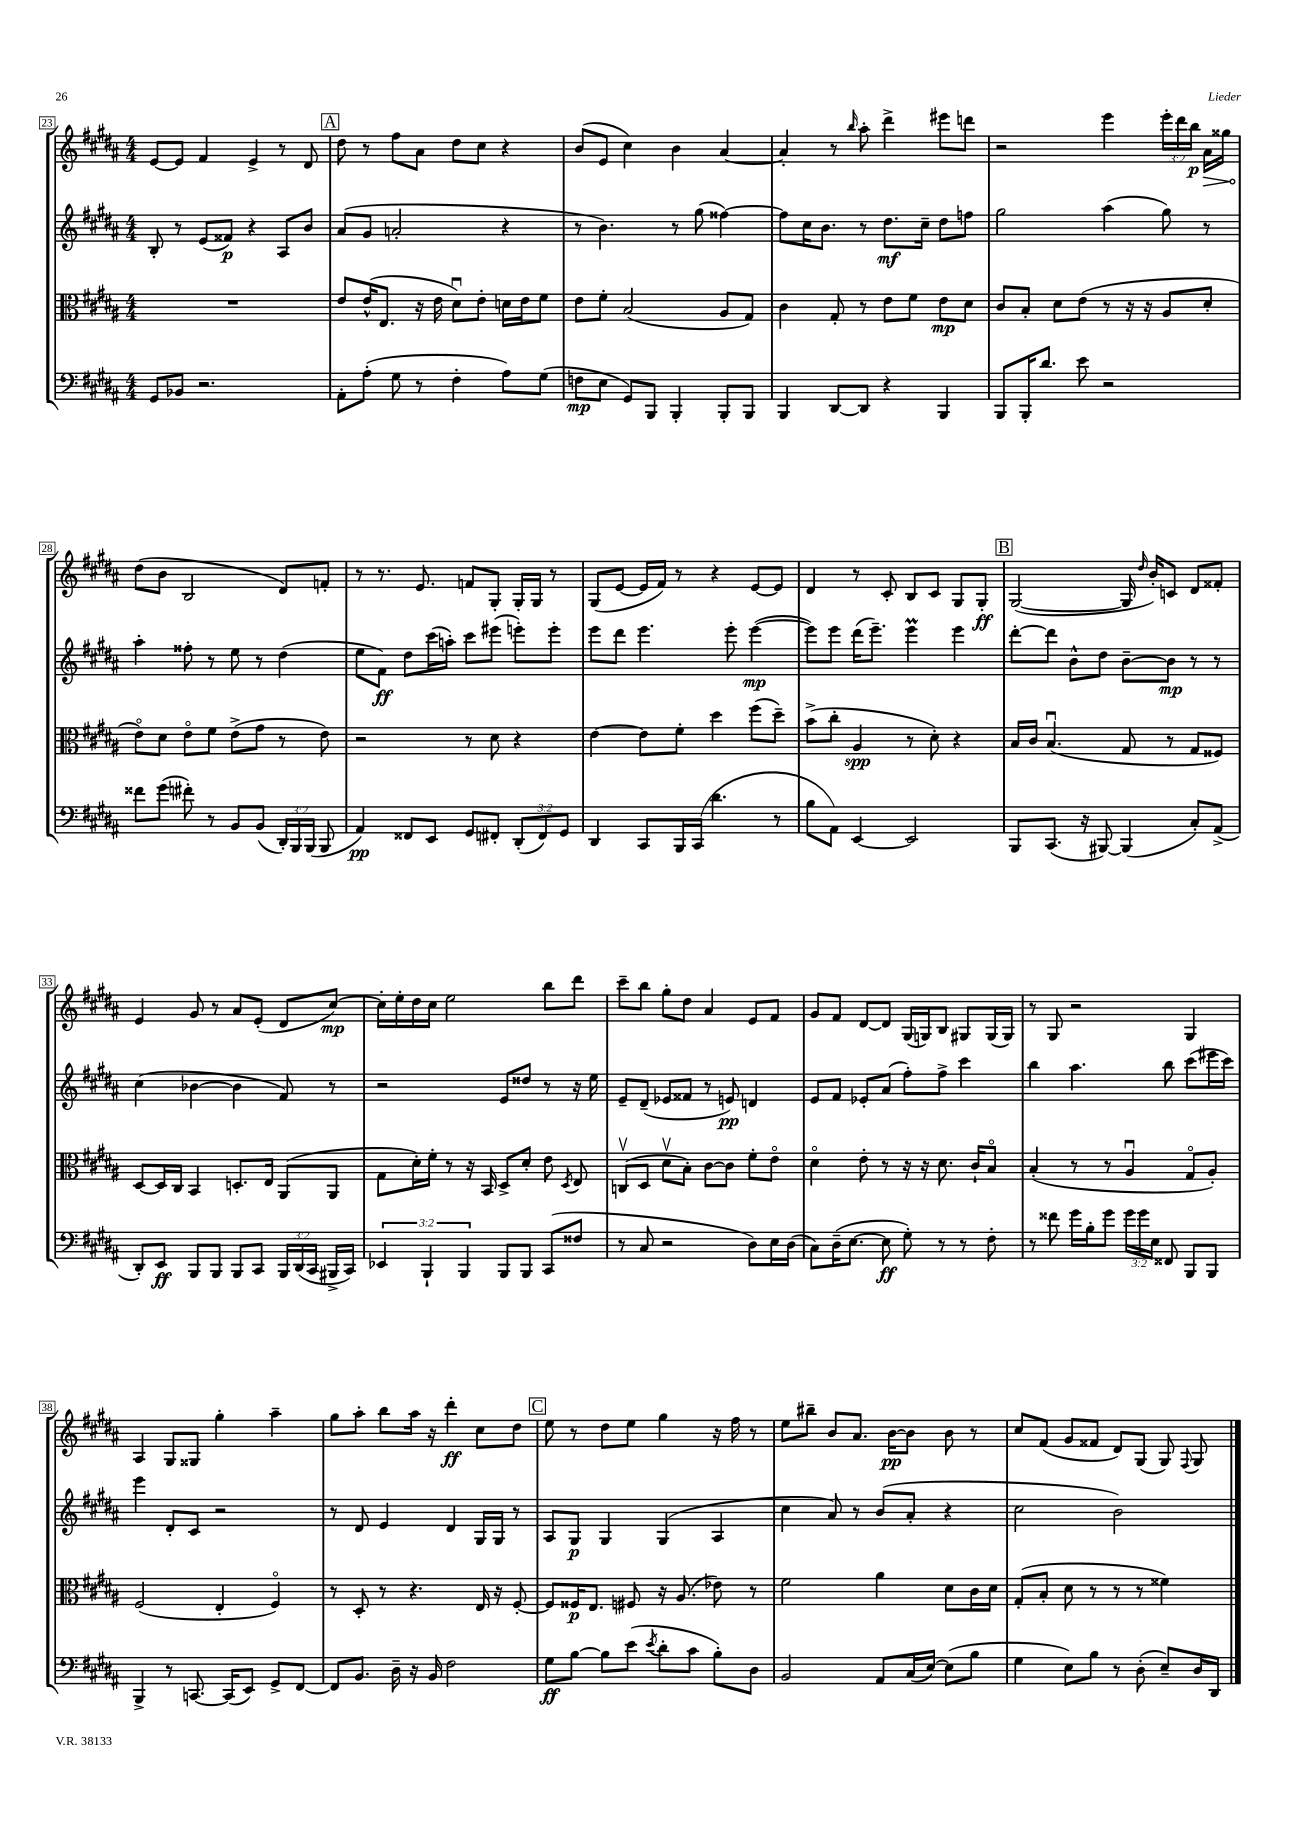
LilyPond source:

<<
\new StaffGroup <<
\new Staff = "s0" {
    \clef treble \key b \major \numericTimeSignature \time 4/4 \override Staff.TupletNumber.text = #tuplet-number::calc-fraction-text
    \autoBeamOff e'8[~ e'8] fis'4 e'4-> r8 dis'8 |
    \mark \markup { \box "A" } dis''8 r8 fis''8[ ais'8] dis''8[ cis''8] r4 |
    b'8[( e'8] cis''4) b'4 ais'4~ |
    ais'4-. r8 \grace { b''16 } ais''8-. dis'''4-> eis'''8[ d'''8] |
    r2 e'''4 \tuplet 3/2 { e'''16[-. dis'''16 b''16]\p } \once \override Hairpin.circled-tip = ##t ais'16[\> gisis''16] |
    dis''8[\!( b'8] b2 dis'8[) f'8]-. |
    r8 r8. e'8. f'8[ gis8]-. gis16[-. gis16] r8 |
    gis8[( e'8]~ e'16[ fis'16]) r8 r4 e'8[~ e'8] |
    dis'4 r8 cis'8-. b8[ cis'8] gis8[ gis8]-.\ff |
    \mark \markup { \box "B" } gis2~( gis16 \grace { dis''16 } b'16[-.) c'8] dis'8[ fisis'8]-. |
    e'4 gis'8 r8 ais'8[ e'8]-.( dis'8[ cis''8]~\mp) |
    cis''16[-. e''16-. dis''16 cis''16] e''2 b''8[ dis'''8] |
    cis'''8[-- b''8] gis''8[-. dis''8] ais'4 e'8[ fis'8] |
    gis'8[ fis'8] dis'8[~ dis'8] gis16[( g16) b8] gis8[ gis16( gis16]) |
    r8 gis8 r2 gis4 |
    ais4 gis8[ gisis8] gis''4-. ais''4-- |
    gis''8[ ais''8]-. b''8[ ais''16] r16 dis'''4-.\ff cis''8[ dis''8] |
    \mark \markup { \box "C" } e''8 r8 dis''8[ e''8] gis''4 r16 fis''16 r8 |
    e''8[ bis''8]-- b'8[ ais'8.] b'16[~\pp b'8] b'8 r8 |
    cis''8[ fis'8]( gis'8[ fisis'8] dis'8[) gis8]( gis8) \appoggiatura { fis8 } gis8 \bar "|." |
}
\new Staff = "s1" {
    \clef treble \key b \major \numericTimeSignature \time 4/4
    \autoBeamOff b8-. r8 e'8[( fisis'8]\p) r4 ais8[ b'8] |
    \mark \markup { \box "A" } ais'8[( gis'8] a'2-. r4 |
    r8 b'4.) r8 gis''8( fisis''4~) |
    fisis''8[ cis''16 b'8.] r8 dis''8.[\mf cis''16]-- dis''8[ f''8] |
    gis''2 ais''4( gis''8) r8 |
    ais''4-. fisis''8-. r8 e''8 r8 dis''4( |
    e''8[ fis'8]\ff) dis''8[ cis'''16( a''16]-.) cis'''8[ eis'''8]( e'''8[-.) e'''8]-. |
    e'''8[ dis'''8] e'''4. e'''8-. e'''4~\mp( |
    e'''8[) e'''8] dis'''16[( e'''8.]--) e'''4\prall e'''4 |
    \mark \markup { \box "B" } dis'''8[~-. dis'''8] b'8[-^ dis''8] b'8[~-- b'8]\mp r8 r8 |
    cis''4( bes'4~ bes'4 fis'8) r8 |
    r2 e'8[ disis''8] r8 r16 e''16 |
    e'8[-- dis'8]--( ees'8[ fisis'8] r8 e'8\pp) d'4 |
    e'8[ fis'8] ees'8[-. ais'8]( fis''8[-.) fis''8]-> cis'''4 |
    b''4 ais''4. b''8 cis'''8[( eis'''16 cis'''16]) |
    e'''4 dis'8[-. cis'8] r2 |
    r8 dis'8 e'4 dis'4 gis16[ gis16] r8 |
    \mark \markup { \box "C" } ais8[ gis8]\p gis4 gis4( ais4 |
    cis''4 ais'8) r8 b'8[( ais'8]-. r4 |
    cis''2 b'2) \bar "|." |
}
\new Staff = "s2" {
    \clef alto \key b \major \numericTimeSignature \time 4/4
    \autoBeamOff R1 |
    \mark \markup { \box "A" } e'8[ e'16-^( e8.] r16 e'16 dis'8[\downbow) e'8]-. d'16[ e'16 fis'8] |
    e'8[ fis'8]-. b2( ais8[ gis8]) |
    cis'4 gis8-. r8 e'8[ fis'8] e'8[\mp dis'8] |
    cis'8[ b8]-. dis'8[ e'8]( r8 r16 r16 ais8[ dis'8]-. |
    e'8[\flageolet) dis'8] e'8[\flageolet fis'8] e'8[->( gis'8] r8 e'8) |
    r2 r8 dis'8 r4 |
    e'4~ e'8[ fis'8]-. dis''4 fis''8[( dis''8]--) |
    b'8[->( cis''8]-. ais4\spp r8 dis'8-.) r4 |
    \mark \markup { \box "B" } b16[ cis'16] b4.\downbow( gis8 r8 gis8[ fisis8]) |
    dis8[~ dis16 cis16] b,4 d8.[-. e16] ais,8[( ais,8] |
    gis8[ dis'16-.) fis'16]-. r8 r16 b,16 dis8[-> dis'8]-. e'8 \acciaccatura { dis8 } e8 |
    c8[\upbow( dis8] dis'8[\upbow b8]-.) cis'8[~ cis'8] fis'8[-. e'8]\flageolet |
    dis'4\flageolet e'8-. r8 r16 r16 dis'8. cis'16[-! b8]\flageolet |
    b4-.( r8 r8 ais4\downbow gis8[\flageolet ais8]-.) |
    fis2( e4-. fis4\flageolet) |
    r8 dis8-. r8 r4. e16 r16 fis8~-. |
    \mark \markup { \box "C" } fis8[ fisis16\p e8.] fis8 r16 ais8.( ees'8) r8 |
    fis'2 ais'4 dis'8[ cis'16 dis'16] |
    gis8[-.( b8]-. dis'8 r8 r8 r8 fisis'4) \bar "|." |
}
\new Staff = "s3" {
    \clef bass \key b \major \numericTimeSignature \time 4/4 \override Staff.TupletNumber.text = #tuplet-number::calc-fraction-text
    \autoBeamOff gis,8[ bes,8] r2. |
    \mark \markup { \box "A" } ais,8[-. ais8]-.( gis8 r8 fis4-. ais8[) gis8]( |
    f8[\mp e8] gis,8[) b,,8] b,,4-. b,,8[-. b,,8] |
    b,,4 dis,8[~ dis,8] r4 b,,4 |
    b,,8[ b,,16-. dis'8.] e'8 r2 |
    fisis'8[ gis'8]( fis'8-.) r8 b,8[ b,8]( \tuplet 3/2 { dis,16[-.) b,,16 b,,16]( } b,,8 |
    ais,4\pp) fisis,8[ e,8] gis,8[ fis,8]-. \tuplet 3/2 { dis,8[-.( fis,8) gis,8] } |
    dis,4 cis,8[ b,,16 cis,16]( dis'4. r8 |
    b8[ ais,8]) e,4~ e,2 |
    \mark \markup { \box "B" } b,,8[ cis,8.]( r16 bis,,8~) bis,,4( cis8[-.) ais,8]->( |
    dis,8[-.) e,8]\ff b,,8[ b,,8] b,,8[ cis,8] \tuplet 3/2 { b,,16[ dis,16( cis,16] } bis,,16[-> cis,16]) |
    \tuplet 3/2 { ees,4 b,,4-! b,,4 } b,,8[ b,,8] cis,8[( fisis8] |
    r8 cis8 r2 dis8[) e16 dis16]( |
    cis8[) dis16--( e8.]~ e8\ff gis8-.) r8 r8 fis8-. |
    r8 fisis'8 gis'16[ b16-. gis'8] \tuplet 3/2 { gis'16[ gis'16 e16] } fisis,8 b,,8[ b,,8] |
    b,,4-> r8 c,8.~ c,16[( e,8]) gis,8[-> fis,8]~ |
    fis,8[ b,8.] dis16-- r16 b,16 fis2 |
    \mark \markup { \box "C" } gis8[\ff b8]~ b8[ e'8]( \acciaccatura { e'8 } dis'8[-. cis'8] b8[-.) dis8] |
    b,2 ais,8[ cis16( e16]~) e8[( b8] |
    gis4 e8[) b8] r8 dis8-.( e8[--) dis16 dis,16] \bar "|." |
}
>>
>>
\layout { \context { \Score currentBarNumber = #23 \override BarNumber.stencil = #(make-stencil-boxer 0.1 0.3 ly:text-interface::print) } }
